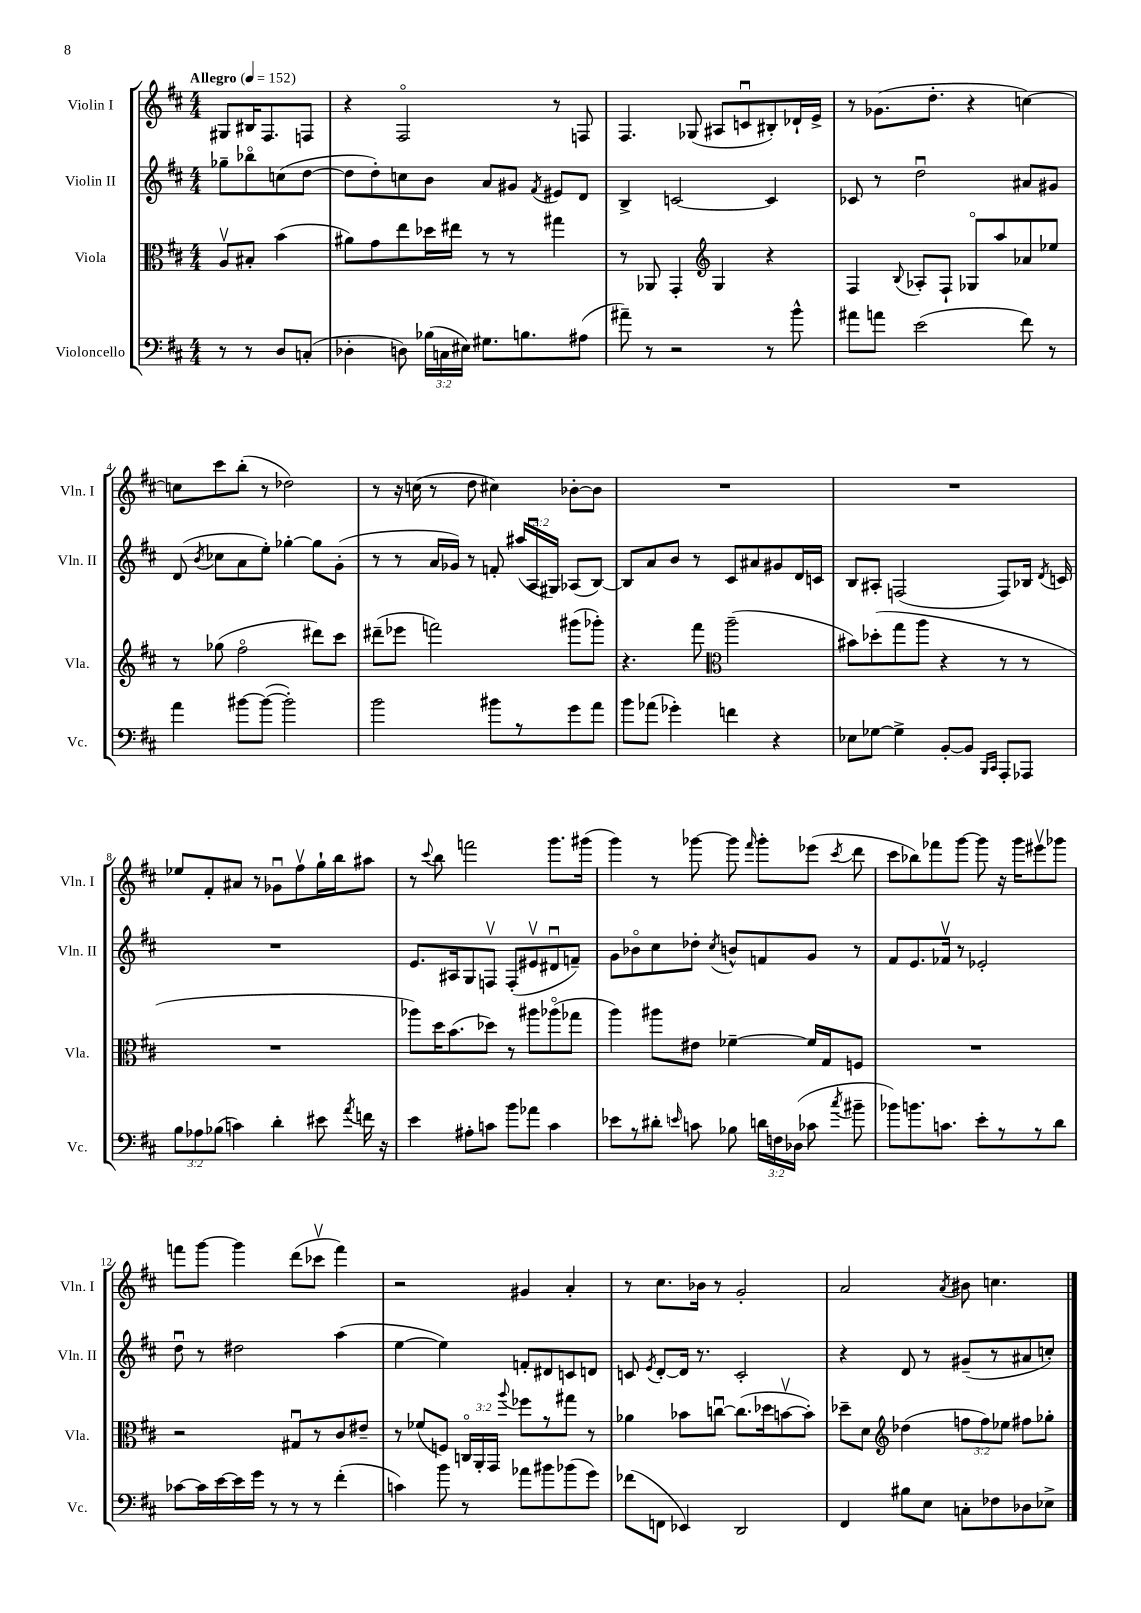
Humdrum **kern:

**kern	**kern	**kern	**kern
*staff4	*staff3	*staff2	*staff1
*clefF4	*clefC3	*clefG2	*clefG2
*k[f#c#]	*k[f#c#]	*k[f#c#]	*k[f#c#]
*M4/4	*M4/4	*M4/4	*M4/4
*MM152	*MM152	*MM152	*MM152
8r	8Av	8gg-~	8G#
8r	8B#'	8bb-o	16B#
.	.	.	8.F#
8D	(4b	(8cc	.
(8C'	.	[8dd	8F
=	=	=	=
4D-'	8a#)	8dd]	4r
.	8g	8dd')	.
8D)	8ee	8cc	2F#o
(24B-	16dd-	8b	.
24C	.	.	.
.	16ee#	.	.
24E#)	.	.	.
8.G#	8r	8a	.
.	8r	8g#	.
8.B	.	.	.
.	.	8qf#	.
.	4gg#	8e#	8r
(8A#	.	8d	8F
=	=	=	=
8a#~)	8r	4B^	4.F#
8r	8AA-	.	.
2r	4GG'	[2c	.
.	.	.	(8G-
*	*clefG2	*	*
.	4G	.	8A#
.	.	.	8cu
8r	4r	4c]	8B#')
8b^^	.	.	16d-`
.	.	.	16e^
=	=	=	=
8a#	4F#	8c-	8r
8a	.	8r	(8.g-
.	8qqB	.	.
(2e	8A-'	2ddu	.
.	.	.	8.dd'
.	8F#`	.	.
.	8G-o	.	4r
.	8aa	.	.
8f#)	8a-	8a#	[4cc)
8r	8ee-	8g#	.
=	=	=	=
4a	8r	(8d	8cc]
.	.	8qb	.
.	(8gg-	8cc-	8ccc#
[8b#	2ff#o	8a	(8bb'
(8b#_	.	8ee')	8r
2b#'])	.	[4gg-'	2dd-)
.	8ddd#)	8gg-]	.
.	8ccc#	(8g'	.
=	=	=	=
2b	(8ddd#~	8r	8r
.	8eee-	8r	16r
.	.	.	(16cc
.	2fff)	16a	8r
.	.	16g-)	.
.	.	8r	8dd
8b#	.	8f'	4cc#)
8r	.	(24aa#	.
.	.	24Au	.
.	.	24G#)	.
8g	(8ggg#	(8A-	[8b-'
8a	8ggg-')	[8B)	8b-]
=	=	=	=
8b	4.r	8B]	1r
(8a-	.	8a	.
4g-')	.	8b	.
.	8fff#	8r	.
*	*clefC3	*	*
4f	(2aa~	8c#	.
.	.	8a#	.
4r	.	8g#	.
.	.	16d	.
.	.	16c	.
=	=	=	=
8E-	8b#)	8B	1r
[8G-	(8dd-'	8A#'	.
4G-^]	8gg	(2F	.
.	8aa	.	.
[8BB'	4r	.	.
8BB]	.	.	.
16qqBBB	.	.	.
16qqCC#	.	.	.
8AAA'	8r	8F)	.
8AAA-	8r	16B-	.
.	.	8qd	.
.	.	16c	.
=	=	=	=
12B	1r	1r	8ee-
12A-	.	.	.
.	.	.	8f#'
(12B-	.	.	.
4c)	.	.	8a#
.	.	.	8r
4d'	.	.	8g-u
.	.	.	8ff#v
8e#	.	.	16gg`
.	.	.	16bb
8qa	.	.	.
16f	.	.	8aa#
16r	.	.	.
=	=	=	=
4e	8aa-)	8.e	8r
.	.	.	8qqccc#
.	16dd	.	8bb
.	(8.b	16A#	.
8A#'	.	8G	2fff
8c	8dd-)	8Fv	.
8b	8r	(8F'	.
8a-	8aa#	8e#v	.
4c	(8aa-o	8d#u	8.ggg
.	8gg-	8f~)	.
.	.	.	(16ggg#
=	=	=	=
8e-	4aa)	8g	4ggg)
8r	.	8b-o	.
8d#'	8aa#	8cc#	8r
16qqe	.	.	.
8c	8e#	8dd-'	[8ggg-
.	.	8qcc#	.
8B-	[4f-~	8b^^	8ggg-]
.	.	.	16qqfff#
24d	.	8f	8ggg-'
24F	.	.	.
(24D-	.	.	.
8c-	16f-]	8g	(8eee-
.	16G	.	.
8qcc#	.	.	8qccc#
8b#~	8F	8r	8ddd
=	=	=	=
8b-)	1r	8f#	8ccc#
8.b	.	8.e	8bb-)
.	.	.	8fff-
8.c	.	16f-v	.
.	.	8r	[8ggg
8e'	.	2e-'	8ggg]
8r	.	.	16r
.	.	.	16ggg
8r	.	.	8eee#v
8d	.	.	8ggg-
=	=	=	=
[8c-	2r	8ddu	8fff
16c-]	.	8r	[8ggg
[16e	.	.	.
16e]	.	2dd#	4ggg]
16g	.	.	.
8r	.	.	.
8r	8G#u	.	(8ddd
8r	8r	.	8ccc-v
(4f#'	8c#	(4aa	4fff)
.	8e#~	.	.
=	=	=	=
4c)	8r	[4ee	2r
.	(8f-	.	.
8b	8F)	4ee])	.
8r	24Co	.	.
.	24AA'	.	.
.	24GG	.	.
.	8qqaa	.	.
8a-	8ff-	8f'	4g#
8b#	8r	8d#	.
(8b-	8gg#	8c	4a'
8g)	8r	8d	.
=	=	=	=
(8f-	4a-	8c	8r
.	.	8qe	.
8FF	.	[8d'	8.cc#
4EE-)	8b-	16d]	.
.	.	8.r	16b-
.	[8ccu	.	8r
2DD	(8.cc]	2c'	2g'
.	16dd-	.	.
.	[8bv	.	.
.	8b'])	.	.
=	=	=	=
4FF#	8dd-~	4r	2a
.	8d	.	.
*	*clefG2	*	*
8B#	(4dd-	8d	.
8E	.	8r	.
.	.	.	8qa
8C'	12ff	(8g#~	8b#
.	12ff)	.	.
8F-	.	8r	4.cc
.	12ee-	.	.
8D-	8ff#	8a#	.
8E-^	8gg-'	8cc')	.
==	==	==	==
*-	*-	*-	*-
